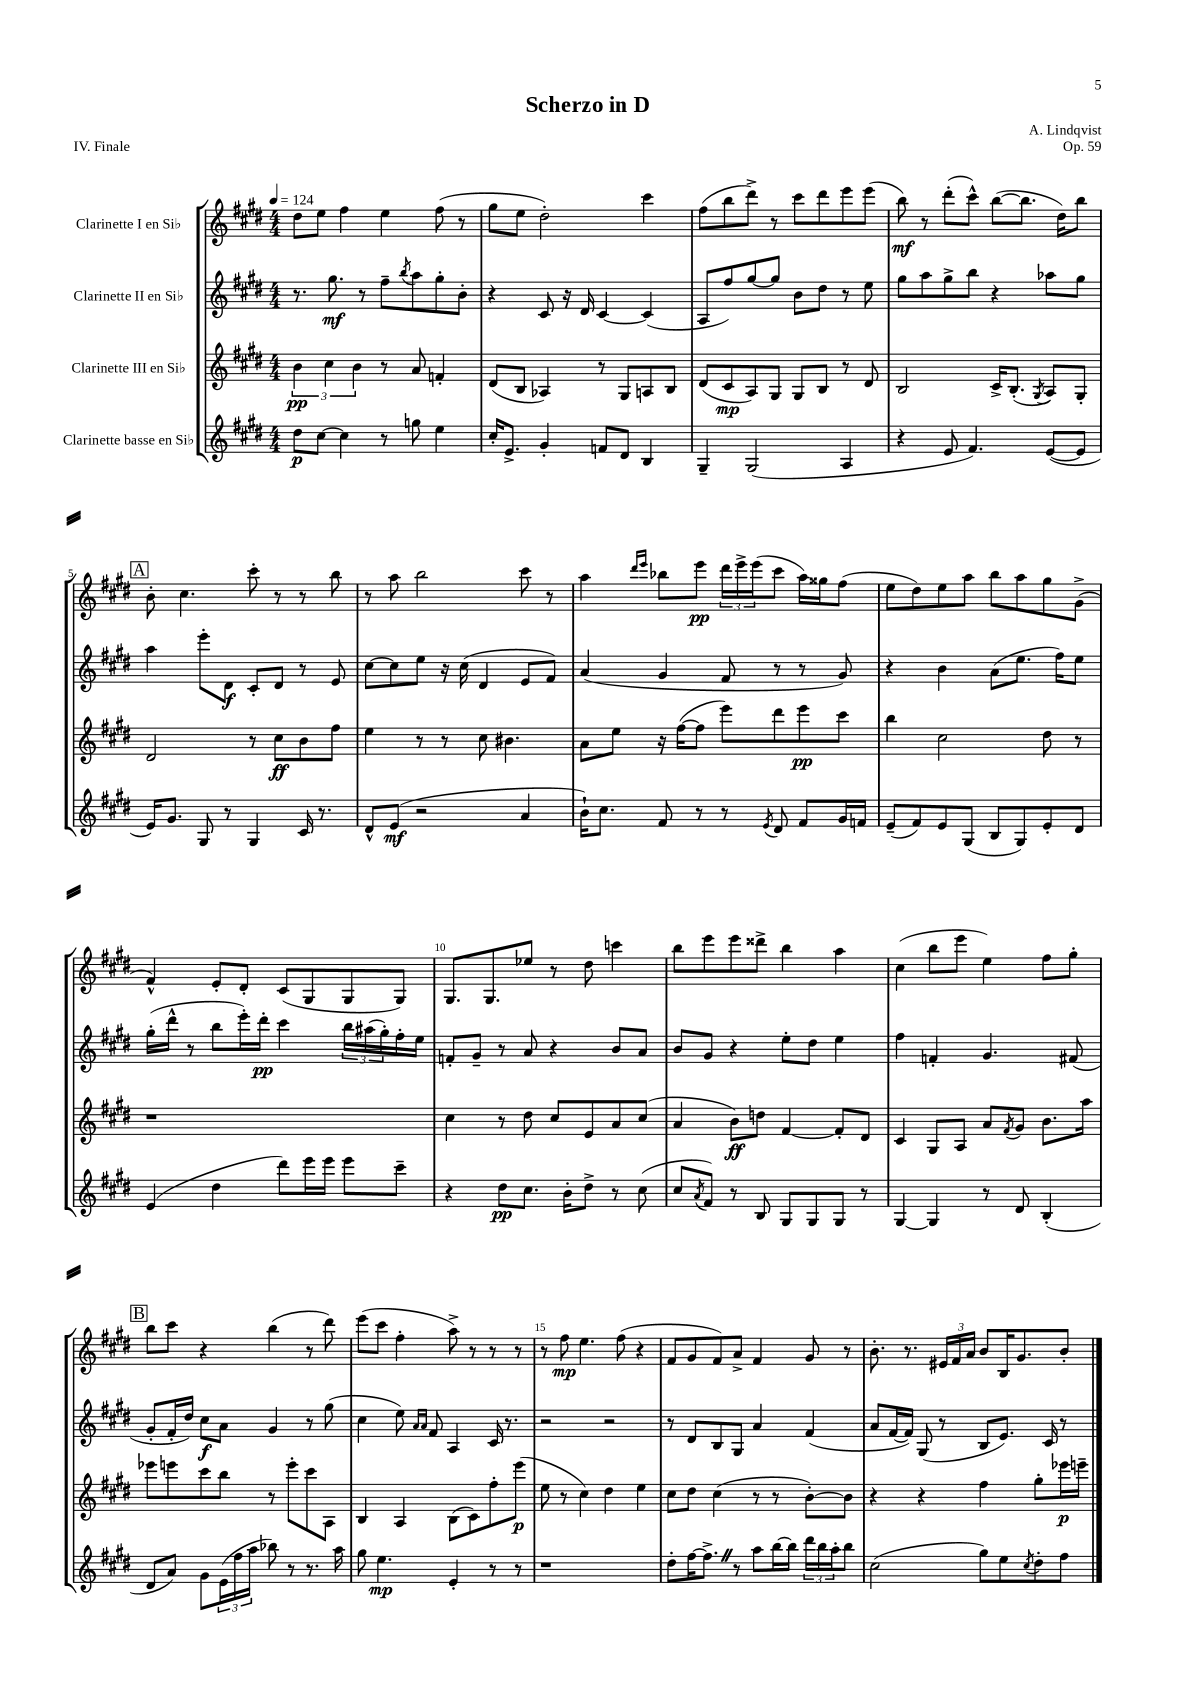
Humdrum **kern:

**kern	**kern	**kern	**kern
*staff4	*staff3	*staff2	*staff1
*clefG2	*clefG2	*clefG2	*clefG2
*k[f#c#g#d#]	*k[f#c#g#d#]	*k[f#c#g#d#]	*k[f#c#g#d#]
*M4/4	*M4/4	*M4/4	*M4/4
*MM124	*MM124	*MM124	*MM124
8dd#\L	6b\	8.r	8dd#\L
[8cc#\J	.	.	8ee\J
.	6cc#\	.	.
.	.	8.gg#\	.
4cc#\]	.	.	4ff#\
.	6b\	.	.
.	.	8r	.
8r	8r	8ff#~\L	4ee\
.	.	8qbb/	.
8gg\	8a/	8aa\	.
4ee\	4f'/	8gg#'\	(8ff#\
.	.	8b'\J	8r
=	=	=	=
16cc#'/LK	(8d#/L	4r	8gg#\L
8.e^/J	.	.	.
.	8B/J	.	8ee\J
4g#'/	4A-/)	8c#/	2dd#'\)
.	.	16r	.
.	.	16d#/	.
8f/L	8r	[4c#/	.
8d#/J	8G#/L	.	.
4B/	8A/	(4c#/]	4ccc#\
.	8B/J	.	.
=	=	=	=
4G#~/	(8d#/L	8A/L	(8ff#\L
.	8c#/	8ff#/)	8bb\
(2G#/	8A/)	[8gg#/	8ddd#^\J)
.	8G#/J	8gg#/]J	8r
.	8G#/L	8b\L	8ccc#\L
.	8B/J	8dd#\J	8ddd#\
4A/	8r	8r	8eee\
.	8d#/	8ee\	(8eee\J
=	=	=	=
4r	2B/	8gg#\L	8bb\)
.	.	8aa\	8r
8e/	.	8gg#^\	(8ddd#'\L
4.f#/)	.	8bb\J	8ccc#^^\J)
.	16c#^/LK	4r	([8bb\L
.	(8.B'/J	.	.
.	.	.	8.bb\]J
.	8qG#/	.	.
([8e/L	8A/L)	8aa-\L	.
.	.	.	16dd#\LK)
8e/]J	8G#'/J	8gg#\J	8bb\J
=	=	=	=
16e/LK)	2d#/	4aa\	8b'\
8.g#/J	.	.	.
.	.	.	4.cc#\
8G#/	.	8eee'\L	.
8r	.	8d#\J	.
4G#/	8r	8c#'/L	8ccc#'\
.	8cc#\L	8d#/J	8r
16c#/	8b\	8r	8r
8.r	.	.	.
.	8ff#\J	8e/	8bb\
=	=	=	=
8d#^^/L	4ee\	[8cc#\L	8r
(8e/J	.	8cc#\]	8aa\
2r	8r	8ee\J	2bb\
.	8r	16r	.
.	.	(16cc#\	.
.	8cc#\	4d#/	.
.	4.b#\	.	.
4a/	.	8e/L	8ccc#\
.	.	8f#/J)	8r
=	=	=	=
16b`\LK)	8a\L	(4a/	4aa\
8.cc#\J	.	.	.
.	8ee\J	.	.
.	.	.	16qqddd#/LL
.	.	.	16qqeee/JJ
8f#/	16r	4g#/	8bb-\L
.	([16ff#\LK	.	.
8r	8ff#\]J	.	8eee\J
8r	8eee\L)	8f#/	24ddd#\LL
.	.	.	24eee^\
.	.	.	(24eee\J
8qe/	.	.	.
8d#/	8ddd#\	8r	8ccc#\J
8f#/L	8eee\	8r	16aa\LL)
.	.	.	16gg##\J
16g#/L	8ccc#\J	8g#/)	(8ff#\J
16f/JJ	.	.	.
=	=	=	=
(8e~/L	4bb\	4r	8ee\L
8f#/)	.	.	8dd#\)
8e/	2cc#\	4b\	8ee\
(8G#/J	.	.	8aa\J
8B/L	.	(8a\L	8bb\L
8G#/)	.	8.ee\J	8aa\
8e'/	8dd#\	.	8gg#\
.	.	16ff#\LK)	.
8d#/J	8r	8ee\J	(8g#^\J
=	=	=	=
(4e/	1r	(16gg#'\LL	4f#^^/)
.	.	16ddd#^^\JJ	.
.	.	8r	.
4dd#\	.	8bb\L	8e'/L
.	.	16eee'\L)	8d#'/J
.	.	16ddd#'\JJ	.
8ddd#\L)	.	4ccc#\	(8c#/L
16eee\L	.	.	8G#/
16eee\JJ	.	.	.
8eee\L	.	24bb\LL	8G#/
.	.	(24aa#\	.
.	.	24gg#'\)	.
8ccc#~\J	.	16ff#'\	8G#/J)
.	.	16ee\JJ	.
=	=	=	=
4r	4cc#\	8f'/L	8.G#/L
.	.	8g#~/J	.
.	.	.	8.G#/
8dd#\L	8r	8r	.
8.cc#\J	8dd#\	8a/	8ee-/J
.	8cc#/L	4r	8r
16b'\LK	.	.	.
8dd#^\J	8e/	.	8dd#\
8r	8a/	8b/L	4ccc\
(8cc#\	(8cc#/J	8a/J	.
=	=	=	=
8cc#/L	4a/	8b/L	8bb\L
8qa/	.	.	.
8f#/J)	.	8g#/J	8eee\
8r	8b\L)	4r	8eee\
8B/	8dd\J	.	8ddd##^\J
8G#/L	[4f#/	8ee'\L	4bb\
8G#/	.	8dd#\J	.
8G#/J	8f#'/]L	4ee\	4aa\
8r	8d#/J	.	.
=	=	=	=
[4G#/	4c#/	4ff#\	(4cc#\
4G#/]	8G#/L	4f'/	8bb\L
.	8A/J	.	8eee\J
8r	8a/L	4.g#/	4ee\)
.	8qf#/	.	.
8d#/	8g#/J	.	.
(4B'/	8.b\L	.	8ff#\L
.	.	(8f#/	8gg#'\J
.	16aa\Jk	.	.
=	=	=	=
8d#/L	8eee-\L	8g#'/L	8bb\L
8a/J)	8eee\	16f#'/L	8ccc#\J
.	.	16dd#/JJ)	.
8g#\L	8ccc#\	8cc#\L	4r
(24e\L	8bb\J	8a\J	.
24ff#\	.	.	.
24aa\JJ	.	.	.
8bb-\)	8r	4g#/	(4bb\
8r	8eee'\L	.	.
8.r	8ccc#\	8r	8r
.	8A\J	(8gg#\	8ddd#\)
16aa\	.	.	.
=	=	=	=
8gg#\	4B/	4cc#\	(8eee\L
4.ee\	.	.	8ccc#\J
.	4A/	8ee\)	4ff#'\
.	.	16qqa/LL	.
.	.	16qqa/JJ	.
.	.	8f#/	.
4e'/	(8B\L	4A/	8aa^\)
.	8c#\)	.	8r
8r	8ff#'\	16c#/	8r
.	.	8.r	.
8r	(8eee\J	.	8r
=	=	=	=
1r	8ee\	2r	8r
.	8r	.	8ff#\
.	4cc#\)	.	4.ee\
.	4dd#\	2r	.
.	.	.	(8ff#\
.	4ee\	.	4r
=	=	=	=
8dd#'\L	8cc#\L	8r	8f#/L
[16ff#\K	8dd#\J	8d#/L	8g#/
8.ff#^\]J	.	.	.
.	(4cc#\	8B/	8f#/)
8r	.	8G#/J	8a^/J
8aa\L	8r	4a/	4f#/
[16bb\L	8r	.	.
16bb\]JJ	.	.	.
24ddd#\LL	[8b'\L)	(4f#/	8g#/
24bb\	.	.	.
24aa'\J	.	.	.
8bb\J	8b\]J	.	8r
=	=	=	=
(2cc#\	4r	8a/L	8.b'\
.	.	[16f#/L	.
.	.	16f#/]JJ)	8.r
.	4r	(8G#/	.
.	.	8r	24e#/LL
.	.	.	24f#/
.	.	.	24a/JJ
8gg#\L)	4ff#\	8B/L	8b/L
8ee\	.	8.e/J)	16B/K
.	.	.	8.g#/
8qcc#/	.	.	.
8dd#'\	8gg#'\L	.	.
.	.	16c#/	.
8ff#\J	16eee-\L	8r	8b'/J
.	16eee~\JJ	.	.
==	==	==	==
*-	*-	*-	*-
